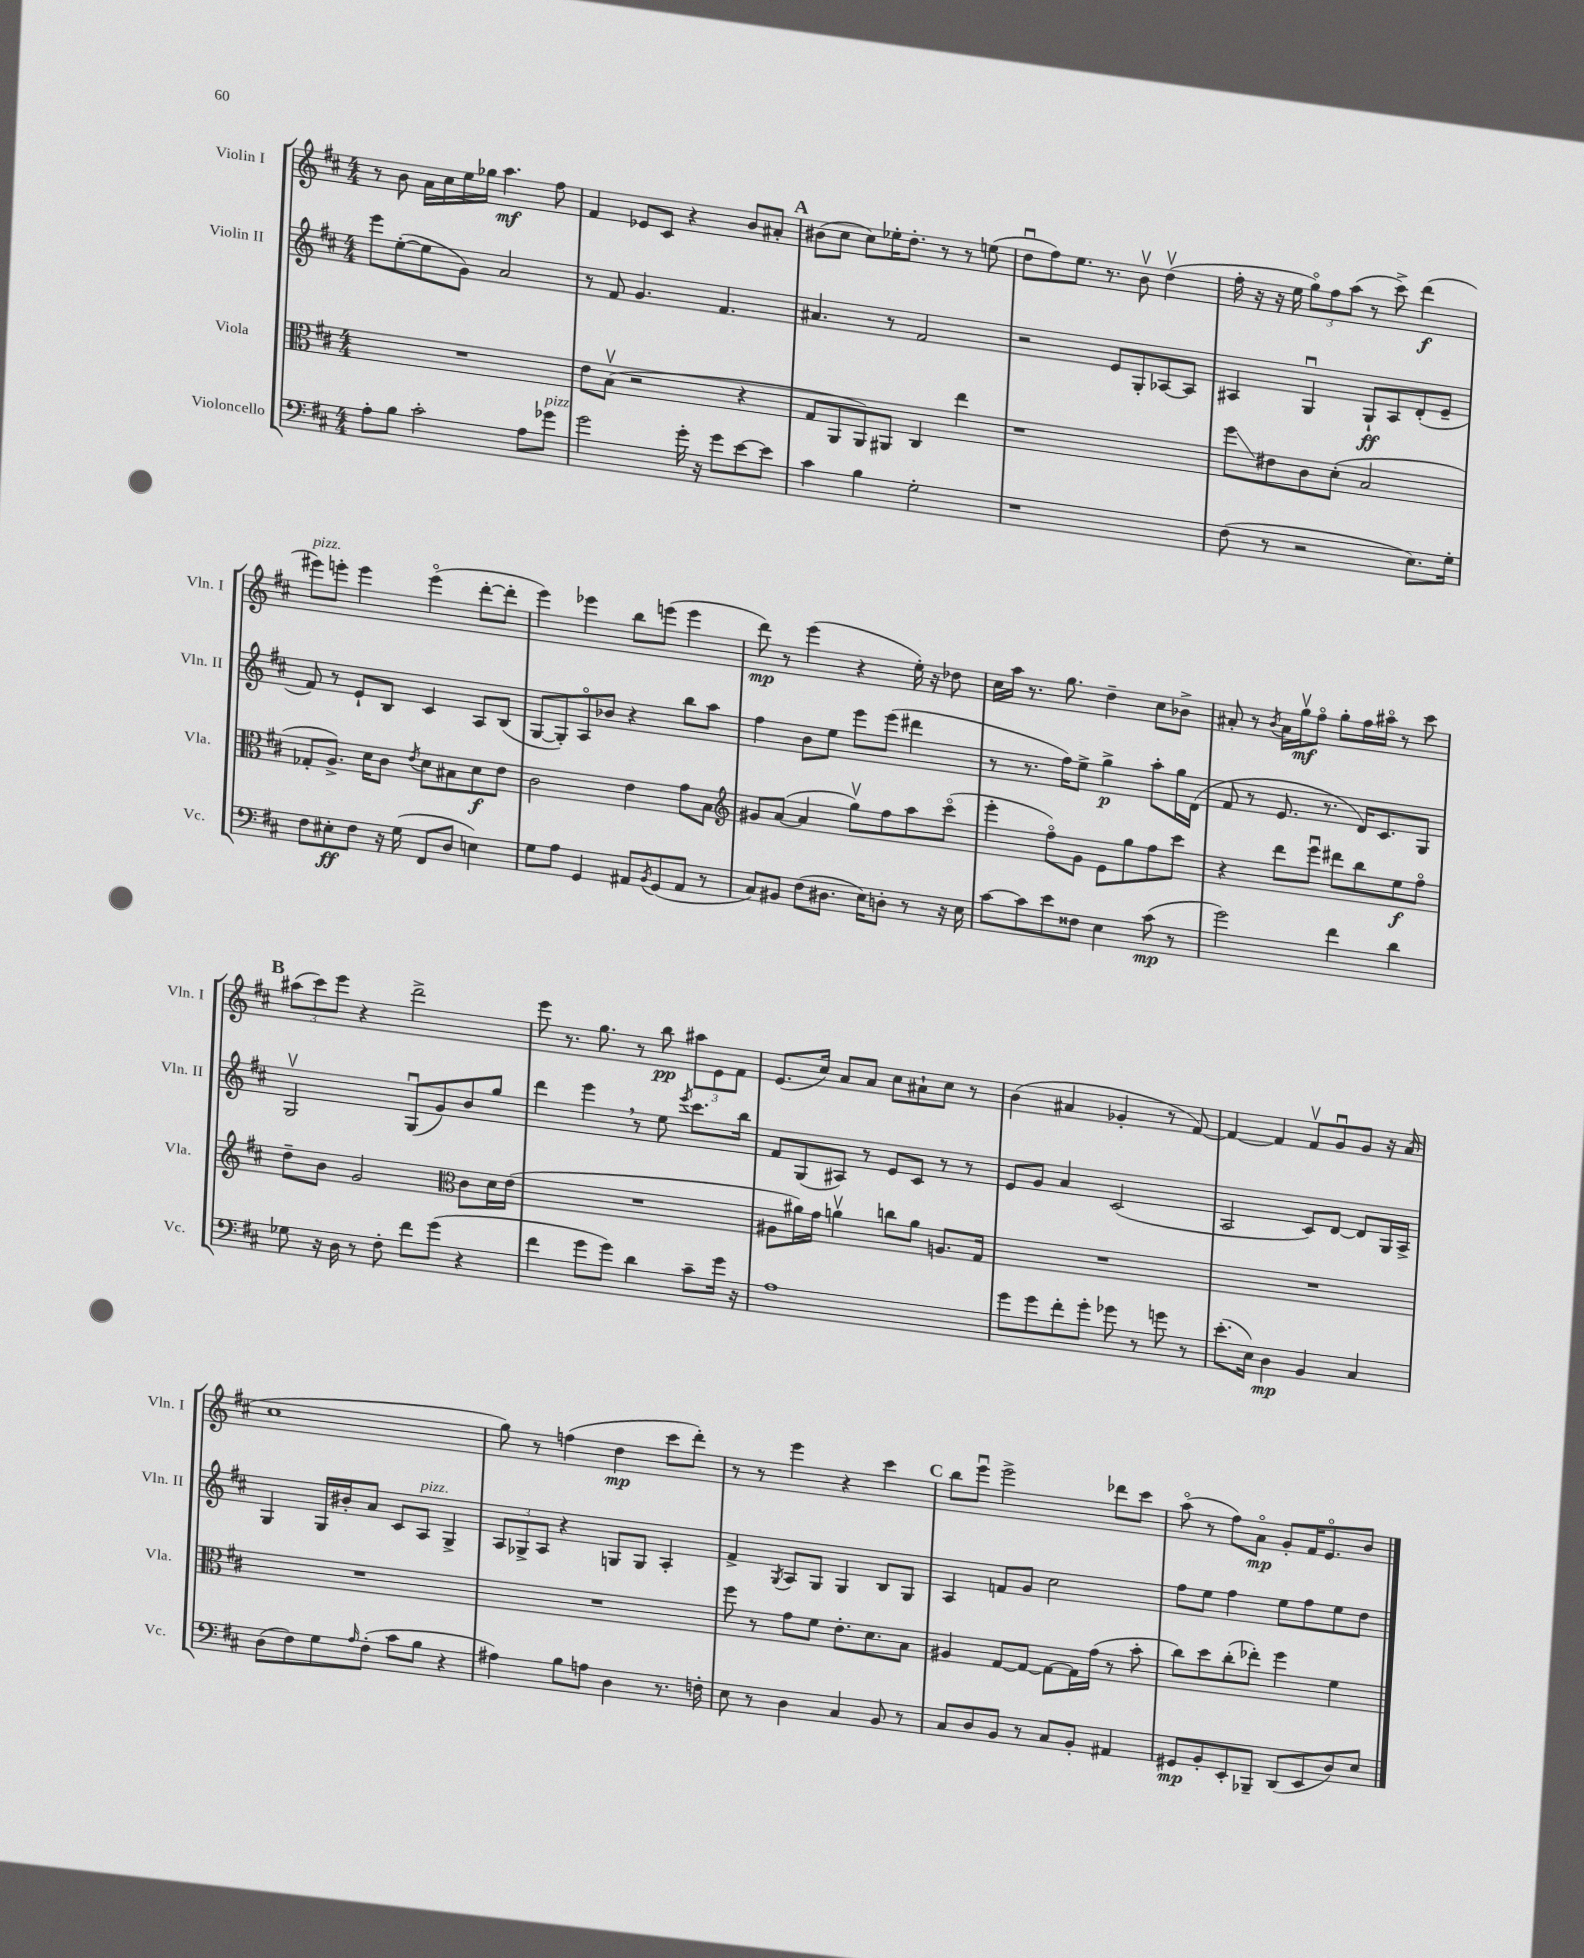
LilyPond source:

<<
\new StaffGroup <<
\new Staff = "s0" \with { instrumentName = "Violin I" shortInstrumentName = "Vln. I" } {
    \clef treble \key d \major \numericTimeSignature \time 4/4
    r8 b'8 a'16 cis''16 e''16 ges''16 a''4.\mf fis''8 |
    fis'4 ees'8 cis'8 r4 b'8 ais'8-. |
    \mark \markup { \bold "A" } bis'8( cis''8 cis''8) ees''16-. d''8.-. r8 r8 e''8( |
    d''8\downbow fis''8) e''8. r8. b'8\upbow d''4\upbow( |
    fis''16-. r16 r16 e''16 \tuplet 3/2 { g''8\flageolet) fis''8 a''8( } r8 cis'''8->) d'''4\f( |
    eis'''8^\markup { \italic "pizz." }) e'''8-. e'''4 e'''4\flageolet( d'''8~-. d'''8-. |
    e'''4) ees'''4 b''8 e'''8( e'''4 |
    d'''8\mp) r8 e'''4( r4 e''16-.) r16 des''8 |
    cis''16 a''16 r8. g''8. d''4-- cis''8 bes'8-> |
    ais'8-. r8 \acciaccatura { b'8 } ais'16 g''16\upbow\mf fis''8\flageolet g''8-. fis''16 ais''16\flageolet r8 cis'''8 |
    \mark \markup { \bold "B" } \tuplet 3/2 { ais''8( cis'''8) e'''8 } r4 d'''2-> |
    e'''8 r8. g''8. r8 b''8\pp \tuplet 3/2 { ais''8 e'8 fis'8 } |
    e'8.( cis''16) a'8 a'8 cis''8 ais'8-! cis''8 r8 |
    b'4( ais'4 ges'4-. r8 fis'8~) |
    fis'4~ fis'4 fis'8\upbow g'8\downbow g'8 r16 a'16( |
    cis''1 |
    g''8) r8 f''4( d''4\mp cis'''8 d'''8-.) |
    r8 r8 e'''4 r4 cis'''4 |
    \mark \markup { \bold "C" } b''8 e'''8\downbow e'''2-> des'''8 cis'''8 |
    a''8\flageolet( r8 fis''8) a'8\flageolet\mp g'8-. fis'16 e'8.\flageolet b'8 \bar "|." |
}
\new Staff = "s1" \with { instrumentName = "Violin II" shortInstrumentName = "Vln. II" } {
    \clef treble \key d \major \numericTimeSignature \time 4/4
    e'''8 e''8~-.( e''8 g'8) a'2 |
    r8 fis'8 g'4. fis'4. |
    \mark \markup { \bold "A" } ais'4. r8 fis'2 |
    r2 e'8 g8-. aes8~ aes8 |
    ais4 g4\downbow g8-!\ff ais8 d'8-.( e'8-- |
    fis'8) r8 e'8-! b8 cis'4 a8 b8( |
    g8~ g8-.) a8\flageolet bes'8 r4 b''8 a''8 |
    fis''4 b'8 e''8 e'''8 e'''8( dis'''4 |
    r8 r8. fis''16) e''8-> g''4->\p a''8-. g''16 d'16( |
    fis'8 r8 e'8. r8. d'16) cis'8. g8 |
    \mark \markup { \bold "B" } g2\upbow g8\downbow( g'8) b'8 g''8 |
    d'''4 e'''4 \breathe r8 e''8 \acciaccatura { e'''8 } cis'''8. b''16 |
    fis'8 g8( ais8) r8 e'8 cis'8 r8 r8 |
    e'8 g'8 a'4 cis'2( |
    a2 cis'8) d'8~ d'8 g16 a16-> |
    g4 g16 bis'16-. a'8 cis'8 a8^\markup { \italic "pizz." } g4-> |
    \tuplet 3/2 { a8 ges8-> a8 } r4 g8 g8 a4-. |
    fis'4-> \acciaccatura { g8 } a8 g8 g4 b8 g8 |
    \mark \markup { \bold "C" } a4 f'8 g'8 cis''2 |
    fis''8 e''8 fis''4 e''8 fis''8 e''8 d''8 \bar "|." |
}
\new Staff = "s2" \with { instrumentName = "Viola" shortInstrumentName = "Vla." } {
    \clef alto \key d \major \numericTimeSignature \time 4/4
    R1 |
    e'8 b8\upbow( r2 r4 |
    \mark \markup { \bold "A" } g8 a,8 a,8) ais,8 cis4 e''4 |
    r1 |
    fis''8\glissando eis'8 cis'8 d'8-.( b2 |
    ges8-. a8.->) d'16 cis'8 \acciaccatura { e'8 } d'8 bis8 d'8\f e'8 |
    cis'2 e'4 g'8 b8 |
    \clef treble gis'8 a'8~( a'4 g''8\upbow) fis''8 a''8 cis'''8\flageolet( |
    e'''4-. fis''8\flageolet) g'8 e'8 g''8 fis''8 cis'''8 |
    r4 d'''8 e'''8\downbow dis'''8 b''8 e''8\f fis''8\flageolet |
    \mark \markup { \bold "B" } d''8-- b'8 g'2 \clef alto cis'8 d'16 e'16( |
    R1 |
    ais8 ais'16) g'16 a'4\upbow c''8 a'8 a8. g16 |
    R1 |
    R1 |
    R1 |
    R1 |
    fis''8 r8 g'8 fis'8 e'8.-. d'8. b8 |
    \mark \markup { \bold "C" } ais4 g8~ g8~ g8~ g16 g'16( r8 b'8-. |
    cis''8) d''8 cis''8-.( ees''8-.) fis''4 fis'4 \bar "|." |
}
\new Staff = "s3" \with { instrumentName = "Violoncello" shortInstrumentName = "Vc." } {
    \clef bass \key d \major \numericTimeSignature \time 4/4
    a8-. b8 cis'2-. a8 ges'8^\markup { \italic "pizz." } |
    g'2 g'16-. r16 g'8 e'8~ e'8 |
    \mark \markup { \bold "A" } cis'4 b4 g2-. |
    r1 |
    fis8( r8 r2 e8.) g16-. |
    fis8 eis8-.\ff fis8 r16 g16( fis,8 d8 e4) |
    g8 a8 g,4 ais,8 \acciaccatura { b,8 } g,8( ais,8 r8 |
    cis8) bis,8 fis8( dis8. e16) d8-. r8 r16 e16 |
    cis'8~ cis'8 e'8 fisis8 e4 cis'8\mp( r8 |
    g'2) fis'4 d'4 |
    \mark \markup { \bold "B" } ges8 r16 d16 r8 fis8-. fis'8 g'8( r4 |
    fis'4 g'8 g'8) d'4 cis'8-- g'16 r16 |
    a1 |
    g'8 g'8 fis'8-. g'8-. ges'8 r8 g'8 r8 |
    e'8.-.( e16) d4\mp b,4 cis4 |
    d8( fis8) g8 \grace { a16 } fis8-.( cis'8 b8 r4 |
    ais4) b8 a8 d4 r8. f16-. |
    e8 r8 d4 cis4 b,8 r8 |
    \mark \markup { \bold "C" } cis8 d8 b,8 r8 cis8 b,8-. ais,4 |
    gis,8\mp b,8-. e,8-. bes,,8-- d,8( e,8 d8) e8 \bar "|." |
}
>>
>>
\layout { \context { \Score \remove "Bar_number_engraver" } }
